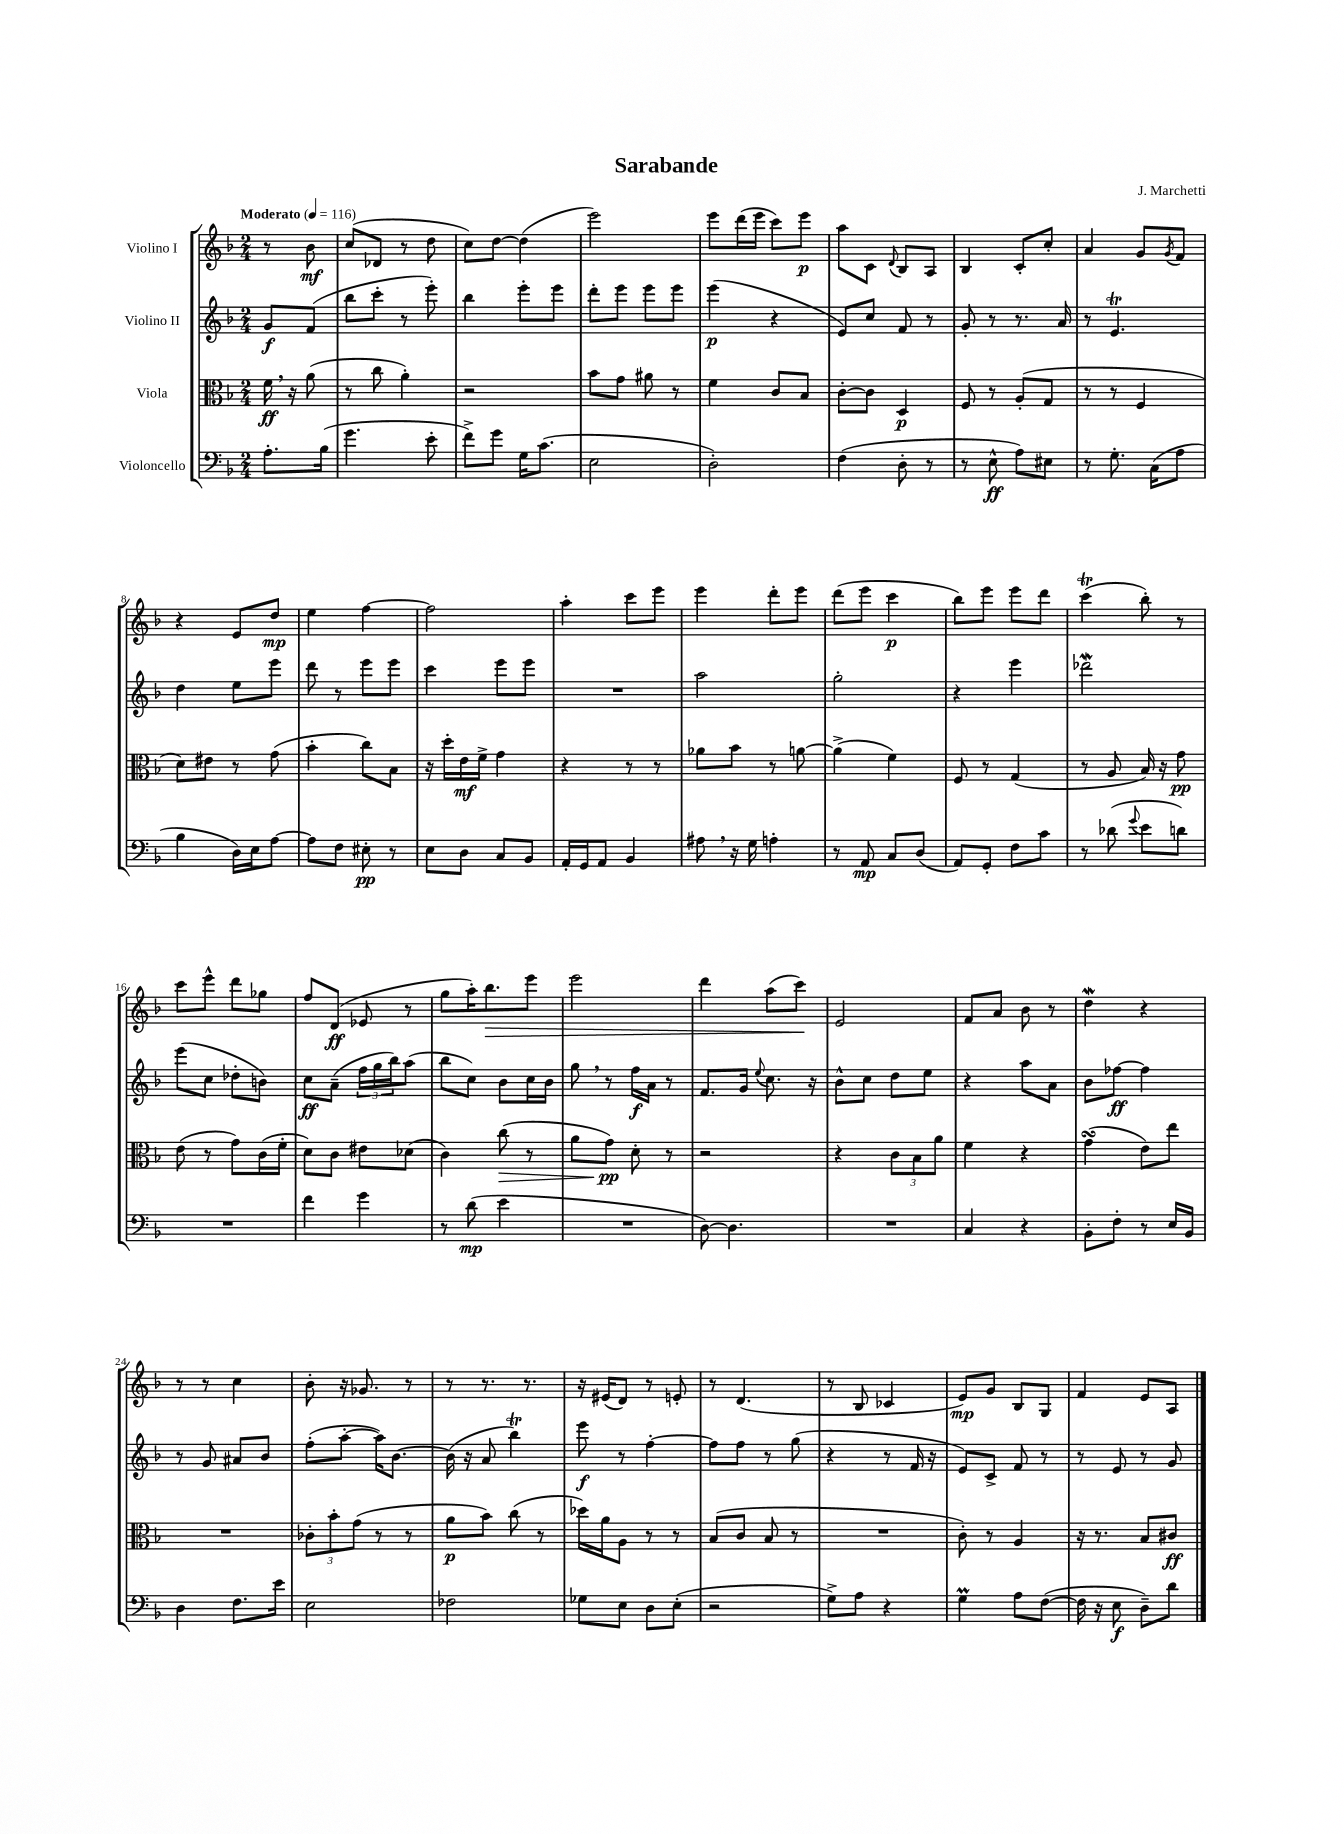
\header { title = "Sarabande" composer = "J. Marchetti" }
<<
\new StaffGroup <<
\new Staff = "s0" \with { instrumentName = "Violino I" } {
    \clef treble \key f \major \numericTimeSignature \time 2/4 \partial 4 \tempo "Moderato" 4 = 116
    r8 bes'8\mf |
    c''8( des'8 r8 d''8 |
    c''8) d''8~ d''4( |
    e'''2) |
    e'''8 d'''16( e'''16 c'''8) e'''8\p |
    a''8 c'8 \appoggiatura { d'8 } bes8 a8 |
    bes4 c'8-. c''8-. |
    a'4 g'8 \acciaccatura { g'8 } f'8 |
    r4 e'8 d''8\mp |
    e''4 f''4~ |
    f''2 |
    a''4-. c'''8 e'''8 |
    e'''4 d'''8-. e'''8 |
    d'''8( e'''8 c'''4\p |
    bes''8) e'''8 e'''8 d'''8 |
    c'''4\trill( bes''8-.) r8 |
    c'''8 e'''8-^ d'''8 ges''8 |
    f''8 d'8\ff( ees'8 r8 |
    g''8 a''16-.) bes''8.\> e'''8 |
    e'''2 |
    d'''4 a''8( c'''8\!) |
    e'2 |
    f'8 a'8 bes'8 r8 |
    d''4\mordent r4 |
    r8 r8 c''4 |
    bes'8-. r16 ges'8. r8 |
    r8 r8. r8. |
    r16 eis'16( d'8) r8 e'8-. |
    r8 d'4.( |
    r8 bes8 ces'4 |
    e'8\mp) g'8 bes8 g8 |
    f'4 e'8 a8 \bar "|." |
}
\new Staff = "s1" \with { instrumentName = "Violino II" } {
    \clef treble \key f \major \numericTimeSignature \time 2/4 \partial 4
    g'8\f f'8( |
    bes''8 c'''8-. r8 e'''8-.) |
    bes''4 e'''8-. e'''8 |
    d'''8-. e'''8 e'''8 e'''8 |
    e'''4\p( r4 |
    e'8) c''8 f'8 r8 |
    g'8-. r8 r8. a'16 |
    r8 e'4.\trill |
    d''4 e''8 e'''8 |
    d'''8 r8 e'''8 e'''8 |
    c'''4 e'''8 e'''8 |
    R2 |
    a''2 |
    g''2-. |
    r4 e'''4 |
    des'''2\mordent |
    e'''8( c''8 des''8-. b'8) |
    c''8\ff a'8--( \tuplet 3/2 { f''16 g''16 bes''16) } a''8( |
    bes''8 c''8) bes'8 c''16 bes'16 |
    g''8 \breathe r8 f''16\f a'16 r8 |
    f'8. g'16 \appoggiatura { e''8 } c''8. r16 |
    bes'8-^ c''8 d''8 e''8 |
    r4 a''8 a'8 |
    bes'8 fes''8~\ff fes''4 |
    r8 g'8 ais'8 bes'8 |
    f''8-.( a''8~-. a''16) bes'8.~ |
    bes'16( r16 a'8 bes''4\trill) |
    e'''8\f r8 f''4~-. |
    f''8 f''8 r8 g''8( |
    r4 r8 f'16 r16 |
    e'8) c'8-> f'8 r8 |
    r8 e'8 r8 g'8 \bar "|." |
}
\new Staff = "s2" \with { instrumentName = "Viola" } {
    \clef alto \key f \major \numericTimeSignature \time 2/4 \partial 4
    f'16\ff \breathe r16 a'8( |
    r8 c''8 a'4-.) |
    r2 |
    bes'8 g'8 ais'8 r8 |
    f'4 c'8 bes8 |
    c'8~-. c'8 d4\p |
    f8 r8 a8-.( g8 |
    r8 r8 f4 |
    d'8) eis'8 r8 g'8( |
    bes'4-. c''8) bes8 |
    r16 d''16-. e'16\mf f'16-> g'4 |
    r4 r8 r8 |
    aes'8 bes'8 r8 a'8~ |
    a'4->( f'4) |
    f8 r8 g4( |
    r8 a8 bes16) r16 g'8\pp |
    e'8( r8 g'8) c'16( f'16-. |
    d'8) c'8 eis'8 des'8( |
    c'4) c''8\>( r8 |
    a'8 g'8\pp\!) d'8-. r8 |
    r2 |
    r4 \tuplet 3/2 { c'8 bes8 a'8 } |
    f'4 r4 |
    g'4\turn( e'8) e''8 |
    R2 |
    \tuplet 3/2 { ces'8-. bes'8-. g'8( } r8 r8 |
    a'8\p bes'8) c''8( r8 |
    des''16) a'16 a8 r8 r8 |
    bes8( c'8 bes8 r8 |
    R2 |
    c'8-.) r8 a4 |
    r16 r8. bes8 cis'8\ff \bar "|." |
}
\new Staff = "s3" \with { instrumentName = "Violoncello" } {
    \clef bass \key f \major \numericTimeSignature \time 2/4 \partial 4
    a8.-. bes16( |
    g'4. e'8-. |
    f'8->) g'8 g16 c'8.( |
    e2 |
    d2-.) |
    f4( d8-. r8 |
    r8 e8-^\ff a8) eis8 |
    r8 g8.-. c16( a8 |
    bes4 d16) e16 a8~ |
    a8 f8 eis8-.\pp r8 |
    e8 d8 c8 bes,8 |
    a,16-. g,16 a,8 bes,4 |
    ais8 \breathe r16 g16 a4-. |
    r8 a,8\mp c8 d8( |
    a,8) g,8-. f8 c'8 |
    r8 des'8( \appoggiatura { g'8 } e'8 d'8) |
    R2 |
    f'4 g'4 |
    r8 d'8\mp( e'4 |
    R2 |
    d8~) d4. |
    R2 |
    c4 r4 |
    bes,8-. f8-. r8 e16 bes,16 |
    d4 f8. e'16 |
    e2 |
    fes2 |
    ges8 e8 d8 e8-.( |
    r2 |
    g8->) a8 r4 |
    g4\prall a8 f8~( |
    f16 r16 e8\f d8--) d'8 \bar "|." |
}
>>
>>
